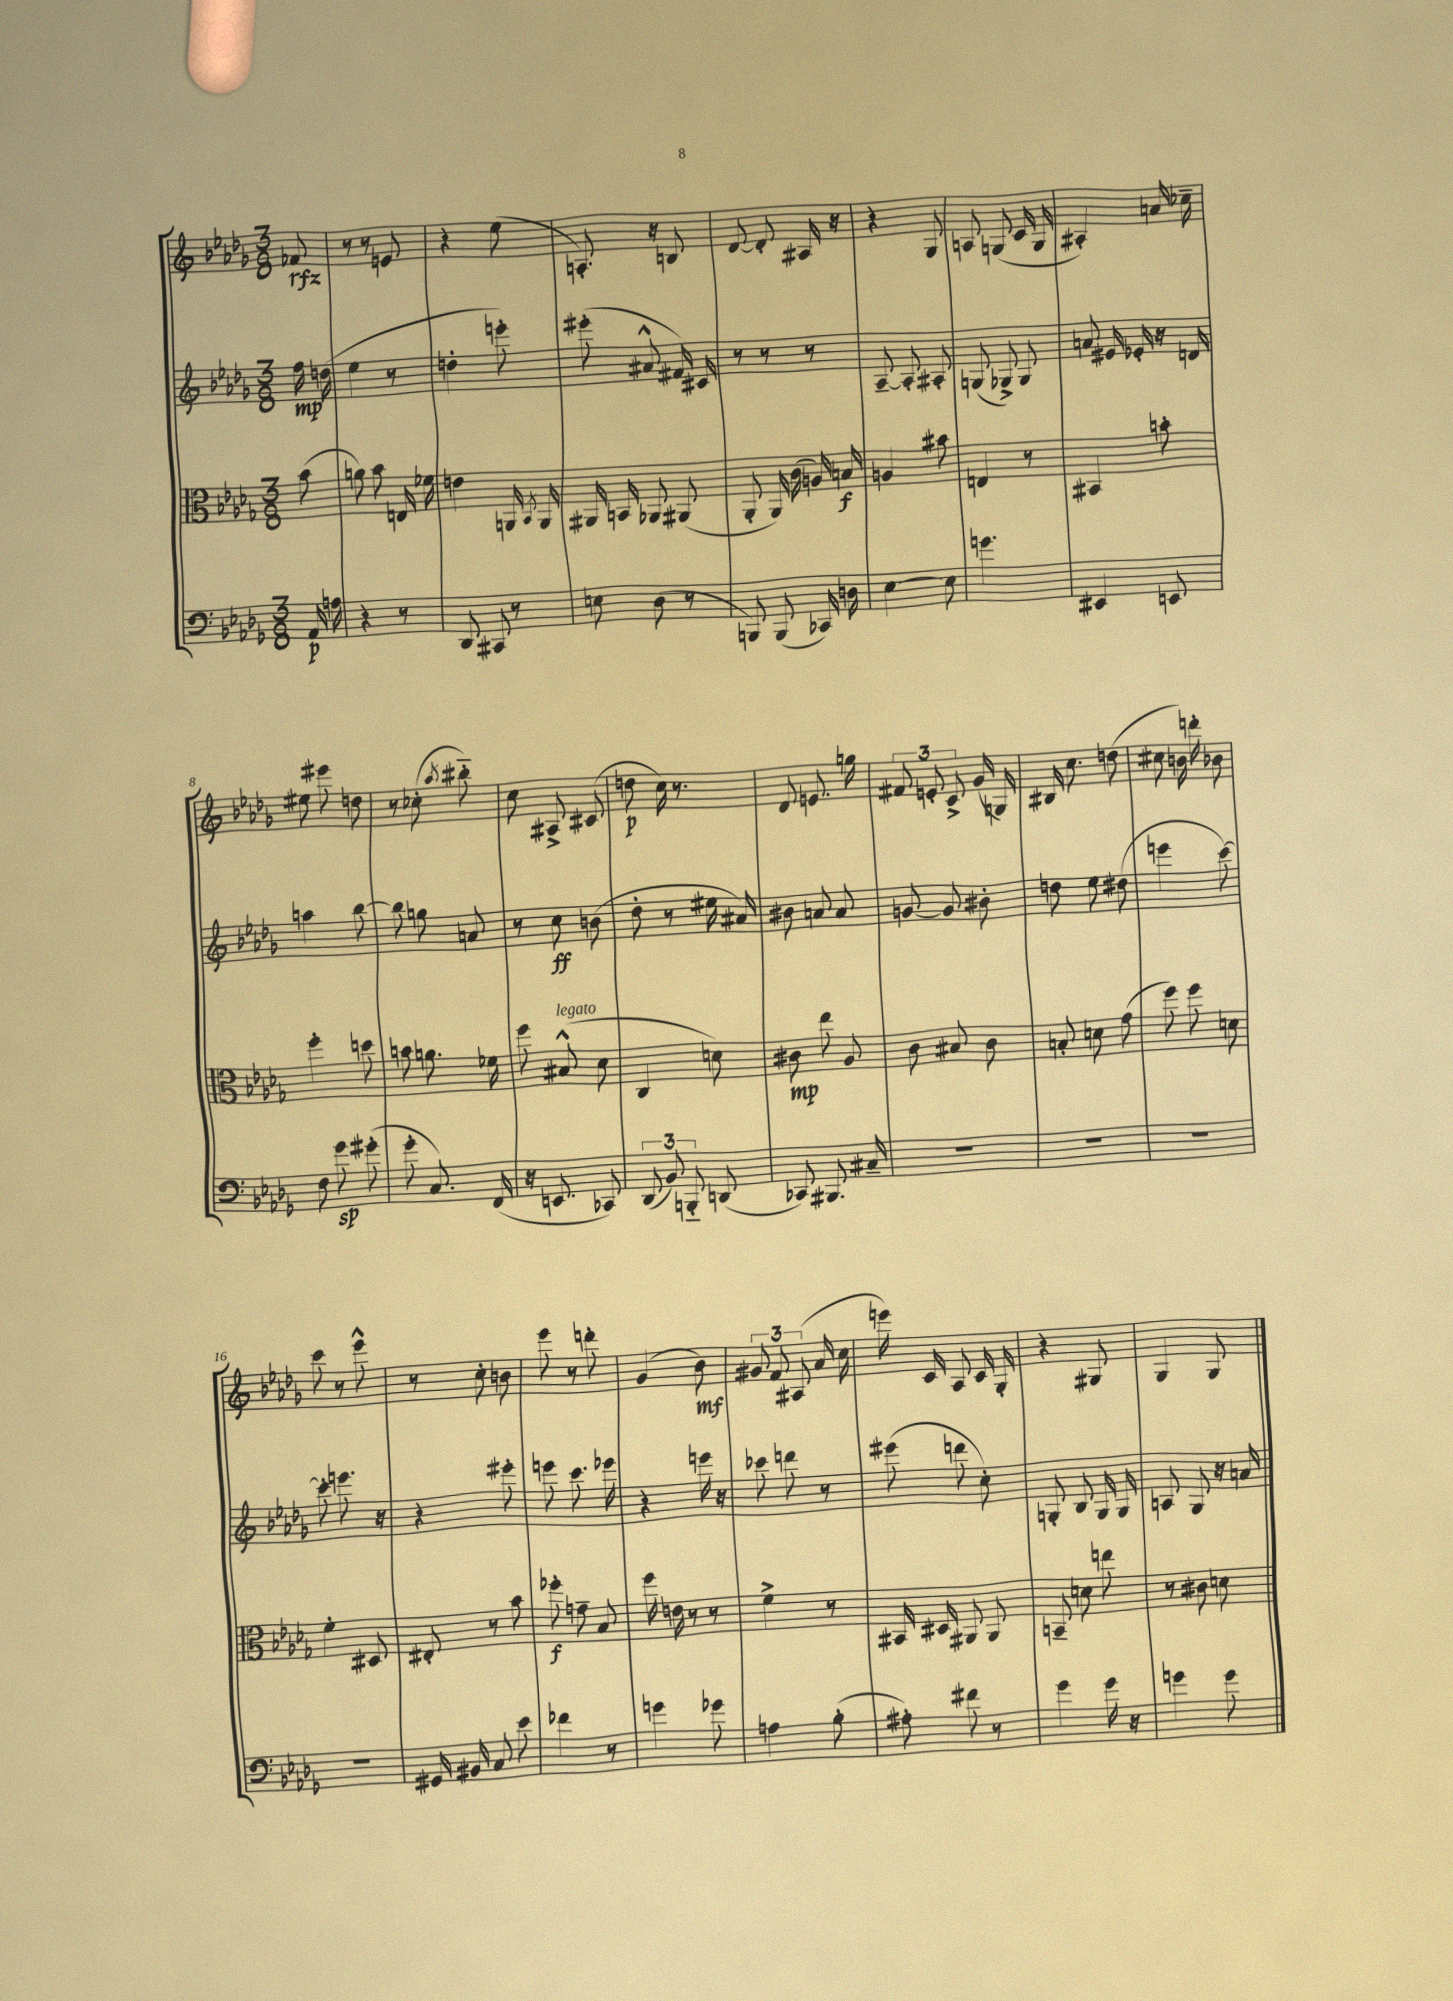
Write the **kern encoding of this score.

**kern	**kern	**kern	**kern
*staff4	*staff3	*staff2	*staff1
*clefF4	*clefC3	*clefG2	*clefG2
*k[b-e-a-d-g-]	*k[b-e-a-d-g-]	*k[b-e-a-d-g-]	*k[b-e-a-d-g-]
*M3/8	*M3/8	*M3/8	*M3/8
16AA-	(8b-	16ff	8f-
16A	.	(16dd	.
=	=	=	=
4r	8a)	4ee-	8r
.	8b-	.	8r
8r	16E	8r	8e
.	16f-	.	.
=	=	=	=
8DD-	4e	4dd'	4r
8CC#	.	.	.
8r	16AA	8eee')	(8ee-
.	8qBB-	.	.
.	16AA	.	.
=	=	=	=
8E	16AA#	(8eee#'	8.A')
.	16BB	.	.
(8D-	8AA-	8a#^^	.
.	.	.	16r
8r	(8AA#	16f#)	8B
.	.	16c#	.
=	=	=	=
8BBB)	8AA-'	8r	[8d-
(8BBB	16AA-)	8r	8d-']
.	(16c	.	.
16CC-)	16A)	8r	16A#
16D	16B	.	16r
=	=	=	=
[4E-	4A	[8A-~	4r
.	.	8A-']	.
8E-]	8b#	8A#'	8G-
=	=	=	=
4.g	4E	(8G	8A
.	.	8G-^)	(8G
.	8r	8G-	16c
.	.	.	16G
=	=	=	=
4EE#	4BB#	8a	4A#')
.	.	16e#	.
.	.	16e-'	.
8EE	8b'	16r	16a
.	.	16d	16cc-~
=	=	=	=
8F	4ff'	4aa	8ee#
8g-	.	.	8eee#
(8g#'	8dd	[8bb-	8dd
=	=	=	=
8g-'	8b	8bb-]	8r
8.C)	8.a	8gg	(8cc-'
.	.	.	8qaa-
.	.	8a	8bb#'~)
(16FF	16f-	.	.
=	=	=	=
16r	8ff	8r	8cc
8.EE	.	.	.
.	(8B#^^	8cc	8A#^
8CC-)	8d-	(8b	(8c#
=	=	=	=
(12DD-	4C	8dd-'	8dd
12BB-)	.	.	.
.	.	8r	16cc)
12BBB'~	.	.	.
.	.	.	8.r
(8DD	8d)	16ee#	.
.	.	16a#)	.
=	=	=	=
8CC-)	8c#	8b#	8d-
8.BBB#	8ee-	8a	8.e
.	8A-	8a	.
16C#~	.	.	16gg
=	=	=	=
4.r	8c	[8g	12f#
.	.	.	12e'
.	8B#	8g]	.
.	.	.	12c^
.	8c	8b#'	(16g-
.	.	.	16G)
=	=	=	=
4.r	8B'	8dd	16B#
.	.	.	8.cc
.	8d	8ee-	.
.	(8g-	(8dd#	(8dd
=	=	=	=
4.r	8ff)	4eee	8cc#
.	8ff	.	16b)
.	.	.	16ddd'
.	8d	[8ccc)	8b-
=	=	=	=
4.r	4f'	8ccc']	8ccc
.	.	8.eee	8r
.	8D#	.	8eee-^^
.	.	16r	.
=	=	=	=
16GG#	8E#'	4r	8r
16BB#	.	.	.
8C	8r	.	8cc'
8e-	8b-	8eee#'	8b
=	=	=	=
4f-	8ff-'	8eee	8eee-
.	8g~	8.ccc	8r
8r	8B-	.	8ddd'
.	.	16eee-	.
=	=	=	=
4g	16ff	4r	(4g-
.	16e	.	.
.	8r	.	.
8g-	8r	16eee	8b-)
.	.	16r	.
=	=	=	=
4A	4f^	8ccc-	12g#
.	.	.	12f
.	.	8ddd	.
.	.	.	(12A#
(8B-'	8r	8r	16a-
.	.	.	16cc
=	=	=	=
8A#')	16BB#	(8eee#	16eee)
.	16D#	.	16c
8f#	8AA#	8ddd	8A-
8r	8AA#	8cc')	16c
.	.	.	16G-'
=	=	=	=
4g-	8BB~	8G'	4r
.	8d	8B-	.
16g-	8ee	16G	8G#
16r	.	16G	.
=	=	=	=
4g	8r	8A	4G-
.	8c#	8G-	.
8g	8d	16r	8G-
.	.	16a	.
==	==	==	==
*-	*-	*-	*-
